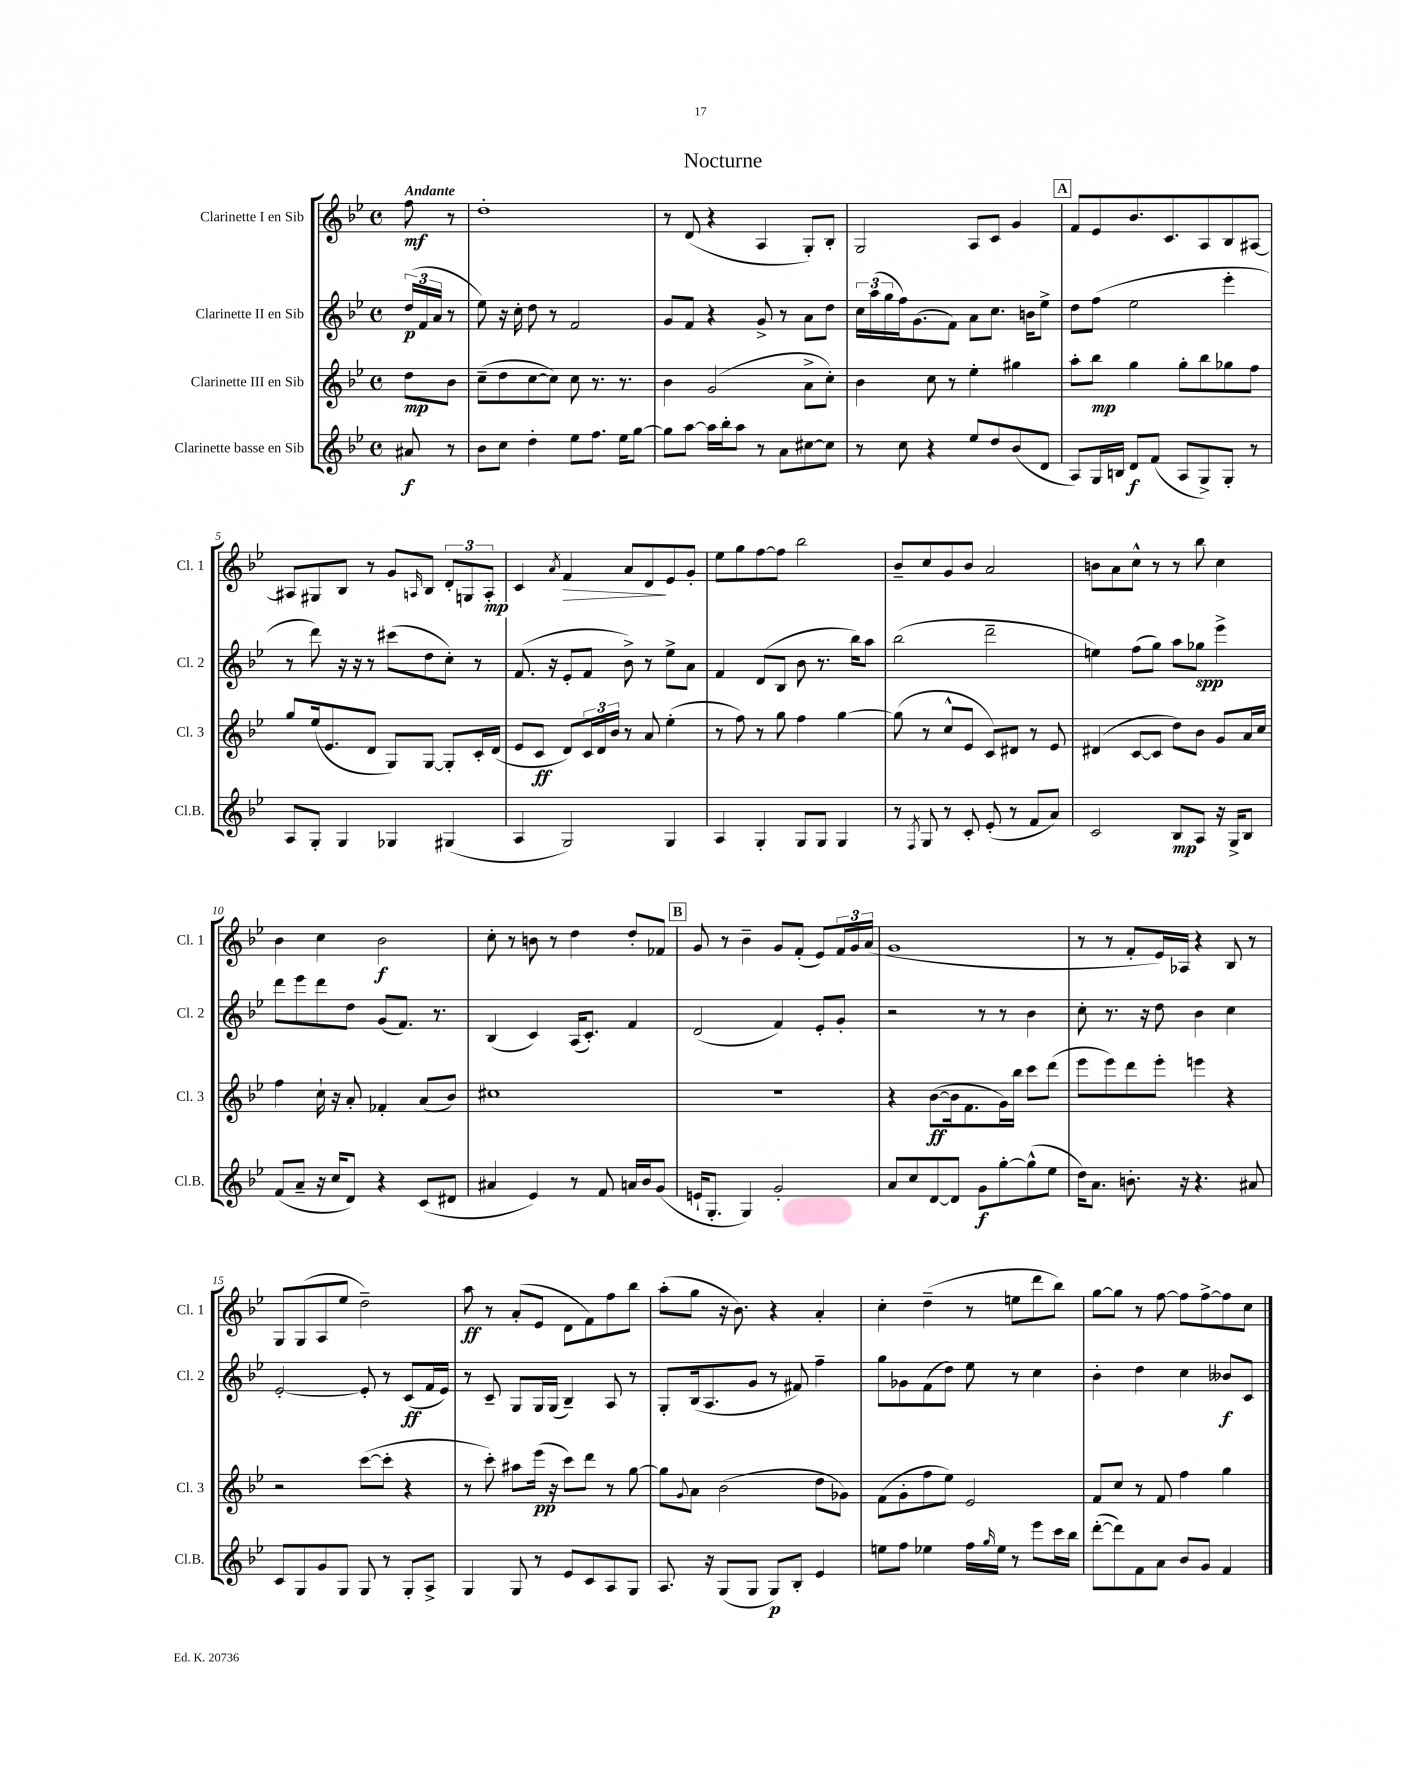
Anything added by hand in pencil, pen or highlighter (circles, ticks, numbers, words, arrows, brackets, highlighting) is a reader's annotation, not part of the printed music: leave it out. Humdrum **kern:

**kern	**kern	**kern	**kern
*staff4	*staff3	*staff2	*staff1
*clefG2	*clefG2	*clefG2	*clefG2
*k[b-e-]	*k[b-e-]	*k[b-e-]	*k[b-e-]
*M4/4	*M4/4	*M4/4	*M4/4
*met(c)	*met(c)	*met(c)	*met(c)
8a#	8dd	(24dd	8ff
.	.	24f	.
.	.	24a	.
8r	8b-	8r	8r
=	=	=	=
8b-	(8cc~	8ee-)	1dd'
8cc	8dd	16r	.
.	.	16cc'	.
4dd'	[8cc	8dd	.
.	8cc])	8r	.
8ee-	8cc	2f	.
8.ff	8.r	.	.
16ee-	8.r	.	.
[8gg	.	.	.
=	=	=	=
8gg]	4b-	8g	8r
[8aa	.	8f	(8d
16aa]	(2g	4r	4r
16bb-'	.	.	.
8aa	.	.	.
8r	.	8g^	4A
8a	.	8r	.
[8cc#	8a^	8a	8G')
8cc#]	8cc')	8dd	8B-'
=	=	=	=
8r	4b-	24cc	2G
.	.	(24aa	.
.	.	24gg	.
8cc	.	16ff)	.
.	.	(8.g	.
4r	8cc	.	.
.	8r	8f)	.
8ee-	4ee-'	8a	8A
8dd	.	8.cc	8c
(8b-	4gg#	.	4g
.	.	16b	.
8d	.	8ee-^	.
=	=	=	=
8A)	8aa'	8dd	8f
16G	8bb-	(8ff	8e-
16B	.	.	.
8d	4gg	2ee-	8.b-
(8f	.	.	.
.	.	.	8.c
8A	8gg'	.	.
8G^)	8bb-	.	8A
8G'	8gg-	4eee-'	8B-
8r	8ff	.	[8A#
=	=	=	=
8A	8gg	8r	8A#]
8G'	(16ee-	8ddd)	8G#
.	8.e-	.	.
4G	.	16r	8B-
.	.	16r	.
.	8d	8r	8r
4G-	8G)	(8ccc#	8g
.	.	.	16qqA
.	[8G	8dd	8B-
(4G#	8G']	8cc')	12d'
.	.	.	12G
.	16c'	8r	.
.	.	.	12A'
.	(16d	.	.
=	=	=	=
4A	8e-	(8.f	4c
.	8c	.	.
.	.	16r	.
.	.	.	8qa
2G)	8d)	8e-'	4f
.	24c	8f	.
.	24d	.	.
.	24b-	.	.
.	8r	8b-^)	8a
.	8a	8r	8d
4G	(4ee-'	8ee-^	8e-
.	.	8a	8g'
=	=	=	=
4A	8r	4f	8ee-
.	8ff)	.	8gg
4G'	8r	(8d	[8ff
.	8gg	8B-	8ff]
8G	4ff	8b-	2bb-
8G	.	8.r	.
4G	[4gg	.	.
.	.	16bb-)	.
.	.	8aa	.
=	=	=	=
8r	(8gg]	(2bb-	8b-~
8qF	.	.	.
8G	8r	.	8cc
8r	8cc^^	.	8g
8c'	8e-	.	8b-
(8e-'	8c)	2ddd~	2a
8r	8d#	.	.
8f	8r	.	.
8a)	8e-	.	.
=	=	=	=
2c	(4d#	4ee)	8b
.	.	.	8a
.	[8c	(8ff	8cc^^
.	8c]	8gg)	8r
8B-	8dd)	8aa	8r
8A	8b-	8gg-	8bb-
16r	8g	4eee-^	4cc
16G^	.	.	.
8B-	16a	.	.
.	16cc	.	.
=	=	=	=
(8f	4ff	8ddd	4b-
8a~	.	8eee-	.
16r	16cc`	8ddd	4cc
16cc	16r	.	.
8d)	8a'	8dd	.
4r	4f-'	(8g	2b-
.	.	8.f)	.
(8c	(8a	.	.
.	.	8.r	.
8d#	8b-)	.	.
=	=	=	=
4a#	1cc#	(4B-	8cc'
.	.	.	8r
4e-)	.	4c)	8b
.	.	.	8r
8r	.	(16A	4dd
.	.	8.c')	.
8f	.	.	.
16a	.	4f	8dd'
16b-	.	.	.
(8g	.	.	8f-
=	=	=	=
16e`	1r	(2d	8g
8.G'	.	.	.
.	.	.	8r
4G)	.	.	4b-~
2g'	.	4f)	8g
.	.	.	(8f'
.	.	8e-'	8e-)
.	.	8g'	24f
.	.	.	24g
.	.	.	(24a
=	=	=	=
8a	4r	2r	1g
8cc	.	.	.
[8d	([8b-	.	.
8d]	16b-]	.	.
.	8.f	.	.
8g	.	8r	.
[8gg'	16g)	8r	.
.	16bb-	.	.
(8gg^^]	8ccc	4b-	.
8ee-	(8ddd	.	.
=	=	=	=
16dd)	8eee-	8cc'	8r
8.a	.	.	.
.	8eee-)	8.r	8r
8.b'	8ddd	.	8f'
.	.	16r	.
.	8eee-'	8dd	16e-)
16r	.	.	16A-
4.r	4eee	4b-	4r
.	4r	4cc	8B-
8a#	.	.	8r
=	=	=	=
8c	2r	[2e-'	8G
8G	.	.	(8G
8g	.	.	8A
8G	.	.	8ee-
8G	([8ccc	8e-']	2dd~)
8r	8ccc']	8r	.
8G'	4r	(8c	.
8A^	.	16f	.
.	.	16e-)	.
=	=	=	=
4G	8r	8r	8aa
.	8ccc')	8c~	8r
8G	8aa#	8G	(8a'
8r	(16eee-	16G	8e-
.	16r	(16G	.
8e-	8ccc)	4B-~)	8d
8c	8ddd	.	8f)
8A	8r	8A	8ff
8G	[8gg	8r	8bb-
=	=	=	=
8.A	8gg]	8G'	(8aa'
.	8qqg	.	.
.	8a	(16B-	8gg
16r	.	8.A	.
(8G	(2b-	.	16r
.	.	.	8.b-)
8G	.	8g	.
8G)	.	8r	4r
8B-'	.	8f#)	.
4e-	8dd	4ff~	4a'
.	8g-)	.	.
=	=	=	=
8ee	(8f	8gg	4cc'
8ff	8g'	8g-	.
4ee-	8ff	(8f	(4dd~
.	8ee-)	8dd)	.
16ff	2e-	8ee-	8r
16qqgg	.	.	.
16ee-	.	.	.
8r	.	8r	8ee
8eee-	.	4cc	8ddd
16ccc	.	.	8bb-)
16bb-	.	.	.
=	=	=	=
([8ddd'	8f	4b-'	[8gg
8ddd])	8cc	.	8gg]
8f	8r	4dd	8r
8a	8f	.	[8ff
8b-	4ff	4cc	8ff]
8g	.	.	[8ff^
4f	4gg	8b--	8ff]
.	.	8c	8cc
==	==	==	==
*-	*-	*-	*-
